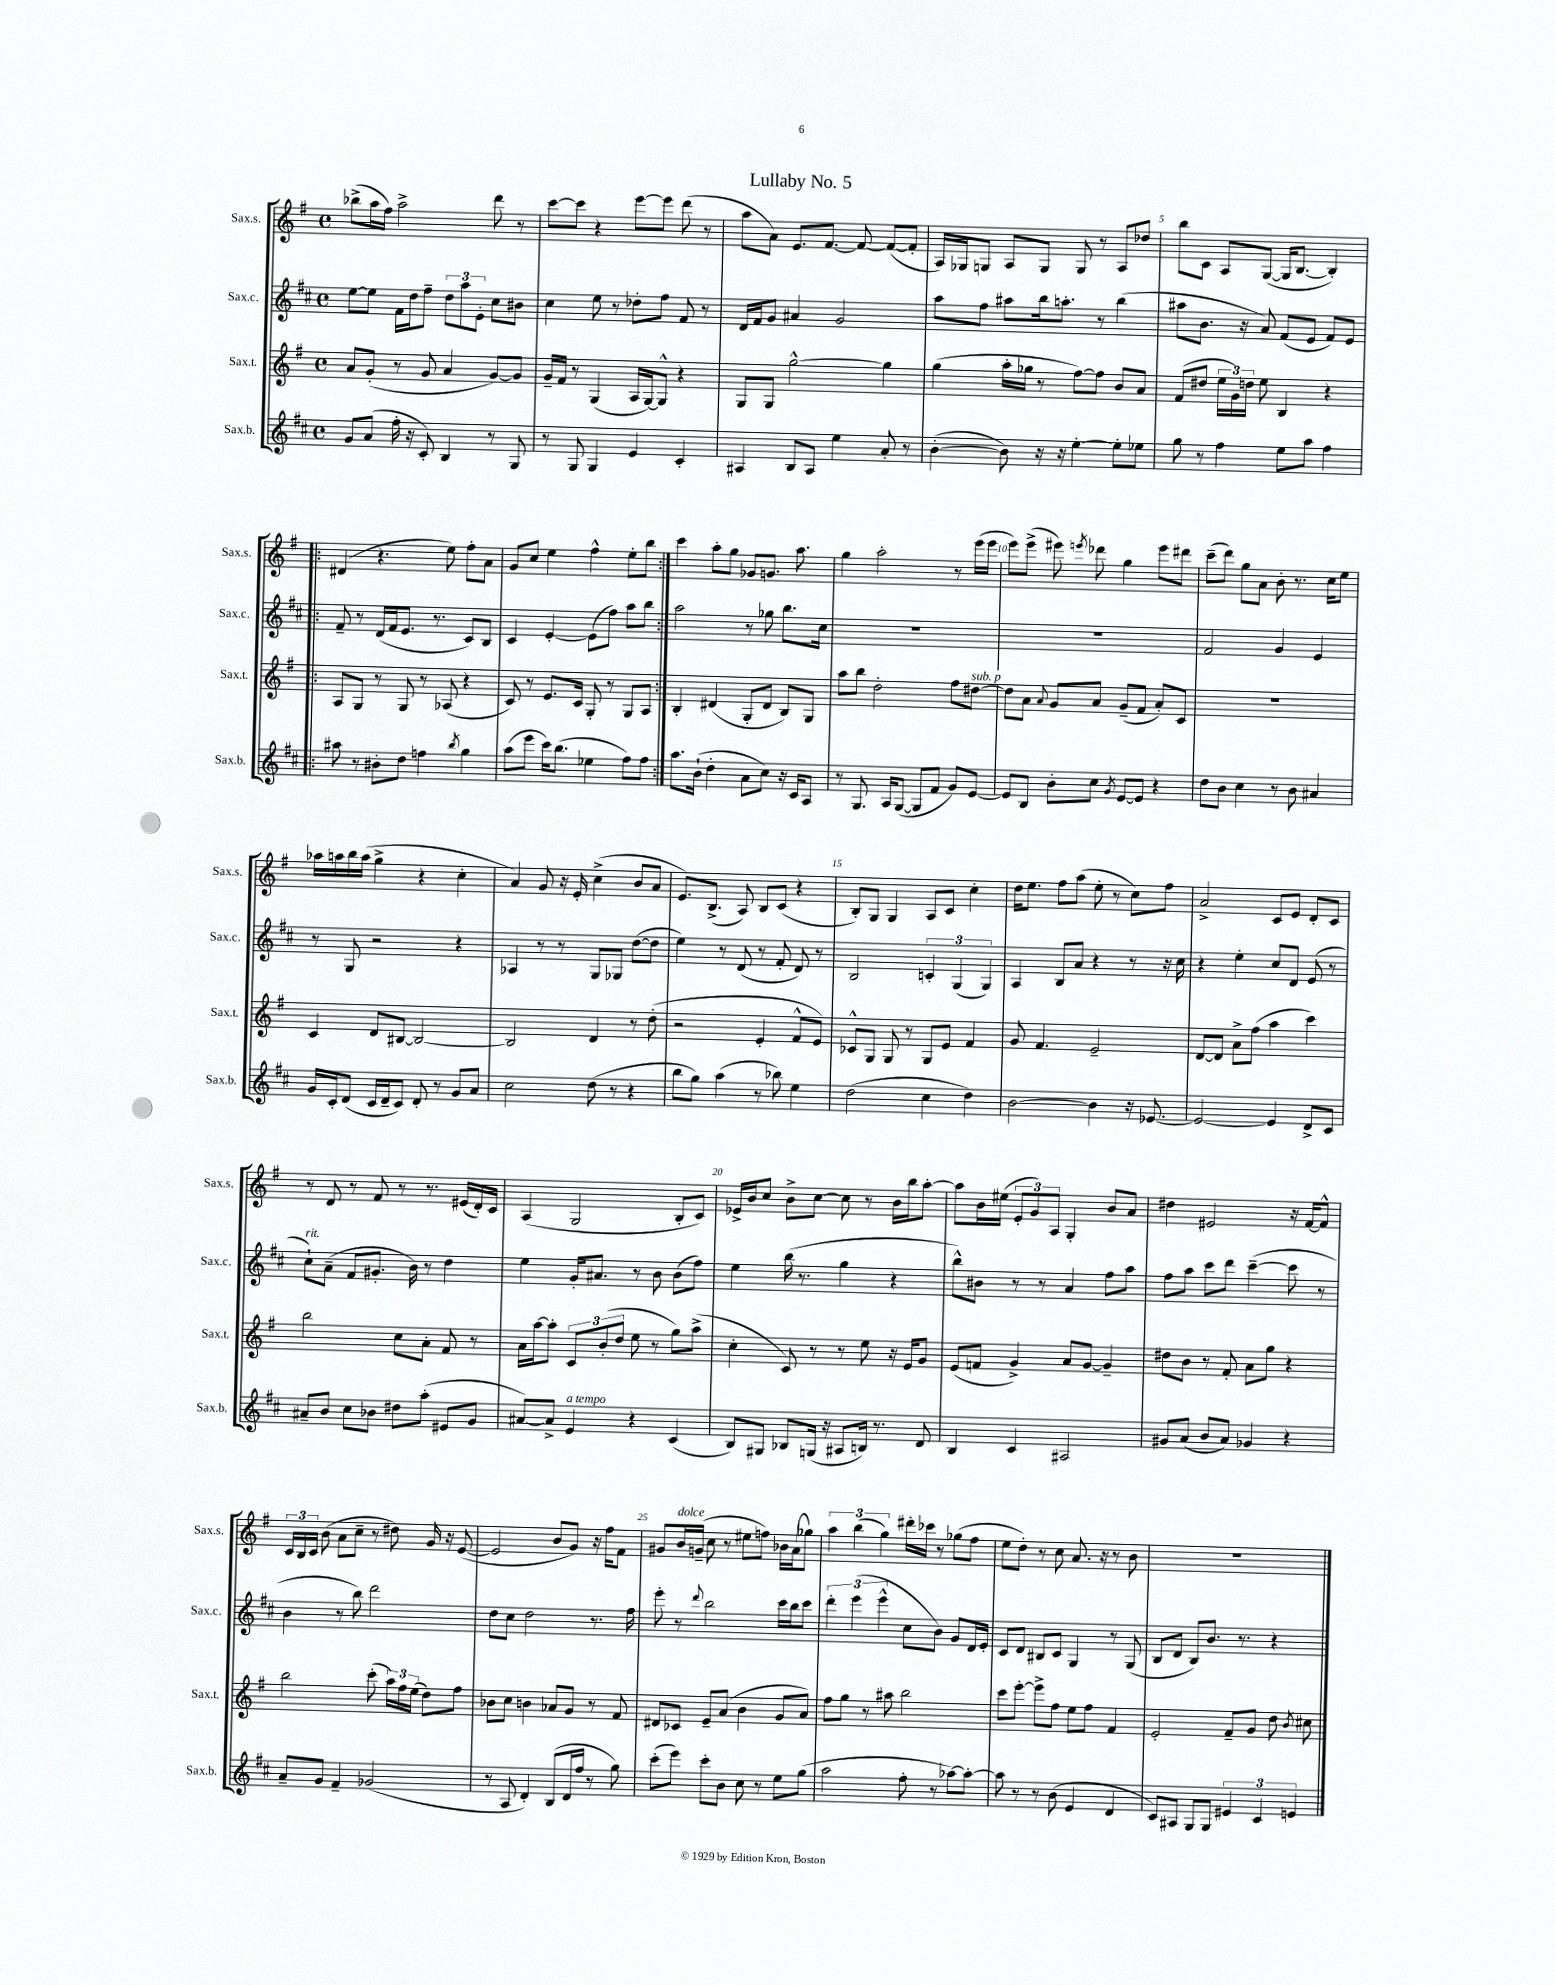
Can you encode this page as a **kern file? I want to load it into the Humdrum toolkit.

**kern	**kern	**kern	**kern
*staff4	*staff3	*staff2	*staff1
*clefG2	*clefG2	*clefG2	*clefG2
*k[f#c#]	*k[f#]	*k[f#c#]	*k[f#]
*M4/4	*M4/4	*M4/4	*M4/4
*met(c)	*met(c)	*met(c)	*met(c)
8g/L	8a/L	[8ee\L	(8bb-^\L
(8a/J	(8g'/J	8ee\]J	16aa\L
.	.	.	16ff#\JJ)
16ff#'\	8r	16f#\LL	2aa^\
16r	.	16dd\J	.
8c#'/)	8g/	8ff#~\J	.
4B/	4a/	12dd\L	.
.	.	12aa\	.
.	.	12e'\J	.
8r	[8g/L)	8cc#\L	8ddd\
8G/	8g/]J	8b#\J	8r
=	=	=	=
8r	16g~/LL	4cc#\	[8ccc\L
.	16f#/JJ	.	.
8G/	8r	.	8ccc\]J
4G/	(4G/	8ee\	4r
.	.	8r	.
4e/	16A/LL	8dd-'\L	[8eee\L
.	[16G/J)	.	.
.	8G^^/]J	8ff#\J	8eee\]J
4c#'/	4r	8f#/	(8ddd\
.	.	8r	8r
=	=	=	=
4A#/	8G/L	16d/LL	8aa\L
.	.	16f#/J	.
.	8G/J	8g/J	8a\J)
8B/L	[2gg^^\	4a#/	8.e/L
8A#/J	.	.	.
.	.	.	[8.f#/J
4ee\	.	2g/	.
.	.	.	8f#/_
8a'/	4gg\]	.	(8f#/_L
8r	.	.	8f#'/]J
=	=	=	=
([4b'\	(4gg\	8aa\L	16A/LL)
.	.	.	16G-/J
.	.	8ff#\J	8G/J
8b\])	16aa'\LL	8aa#\L	8A/L
.	16gg-\JJ	.	.
16r	8r	16bb\k	8G/J
16r	.	8.aa'\J	.
[4ee'\	[8ff#\L)	.	8G/
.	8ff#\]J	8r	8r
8ee'\]L	8b/L	(4bb\	8A/L
8ee-\J	8a/J	.	8dd-/J
=	=	=	=
8gg\	(8f#/L	8aa#\L	8bb\L
8r	8dd#/J	8.b\J	8c\J
4ff#\	24ee\LL	.	8A/L
.	24g\)	.	.
.	.	16r	.
.	24dd\JJ	.	.
.	8ee\	8a/)	([8G/J
8ee\L	4B/	(8f#/L	16G/]LK
.	.	.	[8.B/J
8aa\J	.	8e/J	.
4ff#\	4r	8f#/L)	4B'/])
.	.	8e/J	.
=!|:	=!|:	=!|:	=!|:
8aa#\	8A/L	8f#~/	(4d#/
8r	8G/J	8r	.
8b#'\L	8r	(16d/LL	4.r
.	.	16f#/J	.
8dd\J	8G/	8.e/J	.
4ff\	8r	.	.
.	.	8.r	.
.	(8A-/	.	8ee\)
8qbb/	.	.	.
4gg\	4r	8c#/L)	8ff#'\L
.	.	8B/J	8a\J
=	=	=	=
(8aa\L	8c/)	4c#/	8g/L
8eee\J	8r	.	8cc/J
16ccc#\LK)	8.e/L	[4e'/	4ee\
(8.bb\J	.	.	.
.	16c/Jk	.	.
4ee-\	8G'/	(8e\]L	4ff#^^\
.	8r	8ff#\J)	.
8ff#\L)	8G/L	8aa\L	8ee'\L
8ff#\J	8A/J	8bb\J	8bb\J
=:|!	=:|!	=:|!	=:|!
8.aa\L	4B'/	2aa\	4ccc\
(16b`\Jk	.	.	.
4dd'\	(4d#/	.	8aa'\L
.	.	.	8gg\J
8a\L	8G'/L	8r	8g-/L
8cc#\J)	8d#/J	8gg-\	8.g/J
16r	8B/L)	8.bb\L	.
16c#/LK	.	.	8.aa\
8A/J	8G/J	.	.
.	.	16cc#\Jk	.
=	=	=	=
8r	8aa\L	1r	4gg\
8.G/	8bb\J	.	.
.	2dd'\	.	2aa'\
16A/LK	.	.	.
([8G/J	.	.	.
8G/]L	.	.	.
8f#/J	.	.	.
8g/L)	8ff#\L	.	8r
[8e/J	[8dd#\J	.	(16eee\LL
.	.	.	16eee\JJ
=	=	=	=
8e/]L	8dd#\]L	1r	8eee\L)
8B/J	8a\J	.	(8eee^\J
.	8qqa/	.	.
8b'\L	8g/L	.	8eee#\)
.	.	.	8qeee/
8cc#\J	8a/J	.	8ddd-\
8qg/	.	.	.
[8e/L	(8g~/L	.	4gg\
8e/]J	8f#/J	.	.
4r	8a'/L)	.	8eee\L
.	8c/J	.	8ddd#\J
=	=	=	=
8dd\L	1r	2f#/	(8ccc~\L
8b\J	.	.	8ddd\J)
4cc#\	.	.	8gg\L
.	.	.	8a\J
8r	.	4g/	8b'\
8b\	.	.	8.r
4a#/	.	4e/	.
.	.	.	16cc\LK
.	.	.	8ee\J
=	=	=	=
16g/LL	4c/	8r	16aa-\LL
16c#'/J	.	.	16aa\
(8d/J	.	8G/	16bb\
.	.	.	(16aa\JJ
16c#/LL	8d/L	2r	4gg^\
16d~/J	.	.	.
8c#/J)	[8B#/J	.	.
8d'/	2B#/_	.	4r
8r	.	.	.
8g/L	.	4r	4cc'\
8a/J	.	.	.
=	=	=	=
2cc#\	2B#/]	4A-/	4a/)
.	.	8r	8g/
.	.	8r	16r
.	.	.	16e'/
(8dd\	4d/	8G/L	(4cc^\
8r	.	8G-/J	.
4r	8r	([8dd\L	8b/L
.	(8dd'\	8dd\]J	8a/J
=	=	=	=
8bb\L	2r	4ee\)	8.e/L)
8gg\J)	.	.	.
.	.	.	(8.B^/J
(4aa\	.	8r	.
.	.	(8d/	8A/)
8r	4e'/	8r	8B/L
8bb-\)	.	8f#'/	(8c/J
4ee\	8f#^^/L	8d/)	4r
.	8e/J)	8r	.
=	=	=	=
(2dd\	8c-^^/L	2B/	8B'/L)
.	8G/J	.	8G/J
.	8G/	.	4G/
.	8r	.	.
4cc#\	8G/L	6c'/	8A/L
.	8e/J	.	8c/J
.	.	(6G/	.
4dd\)	4f#/	.	4cc'\
.	.	6G/)	.
=	=	=	=
[2b\	8g/	4A/	16dd\LK
.	.	.	8.ee\J
.	4.f#/	.	.
.	.	8B/L	8ff#\L
.	.	8a/J	(8aa\J
4b\]	2e~/	4r	8ee'\
.	.	.	8r
16r	.	8r	8cc\L)
[8.e-/	.	.	.
.	.	16r	8ff#\J
.	.	16cc#\	.
=	=	=	=
2e-/_	[8d/L	4r	2a^/
.	8d/]J	.	.
.	8a^\L	4ee'\	.
.	(8ff#\J	.	.
4e-/]	4aa\	8cc#/L	8c/L
.	.	8d/J	8e/J
8d^/L	4ccc\)	(8e/	8d'/L
8c#/J	.	8r	8c/J
=	=	=	=
8a#~/L	2bb\	8cc#`\L)	8r
8b/J	.	(8a~\J	8d/
8cc#\L	.	8f#/L	8r
8b-\J	.	8.g#'/J	8f#/
8dd#\L	8cc\L	.	8r
.	.	16b\)	.
(8aa'\J	8a'\J	8r	8.r
8e#/L	8f#/	4dd\	.
.	.	.	(16e#/LL
8g/J	8r	.	16d'/)
.	.	.	16c/JJ
=	=	=	=
[8a#/L)	16a\LL	4ee\	(4A/
.	[16aa\J	.	.
8a#^/]J	8aa'\]J	.	.
4e/	12c/L	16g'/LK	2G/
.	.	8.a#/J	.
.	(12b'/	.	.
.	12dd/J	.	.
4r	8ee\	8r	.
.	8r	8b\	.
(4c#/	8gg\L)	(8b\L	8B'/L
.	(8aa^\J	8ff#\J)	8c/J)
=	=	=	=
8B/L)	4cc'\	4ee\	16e-^/LL
.	.	.	16b/J
8G#/J	.	.	8cc/J
8B-/L	8c/)	(16bb\	8b^\L
.	.	8.r	.
(16G/Jk	8r	.	[8cc\J
16r	.	.	.
8A#/L	8r	4gg\	8cc\]
16B/Jk)	8ee\	.	8r
8.r	.	.	.
.	16r	4r	16b\LL
.	16e/LK	.	16bb\J
8d/	8g/J	.	[8aa'\J
=	=	=	=
4B/	(8e/L	8bb^^\L)	8aa\]L
.	8f/J	8b#\J	16b\L
.	.	.	(16ee#\JJ
4c#/	4g^/)	8r	12e'/L
.	.	.	12g/)
.	.	8r	.
.	.	.	12A/J
2A#/	8a/L	4a/	4G'/
.	[8g/J	.	.
.	4g~/]	8ff#\L	8b/L
.	.	8aa\J	8a/J
=	=	=	=
8g#/L	8dd#\L	8ff#\L	4dd#\
(8a/J	8b\J	8aa\J	.
8b/L	8r	8ccc#\L	2e#/
8a/J)	8f#'/	8ddd\J	.
4g-/	8a\L	([4ccc#~\	.
.	8gg\J	.	.
4r	4r	8ccc#\]	16r
.	.	.	[16f#/LK
.	.	8r	8f#^^/]J
=	=	=	=
8a~/L	2bb\	4b\	24c/LL
.	.	.	24B/
.	.	.	24c/JJ
8g/J	.	.	(8b\
4f#~/	.	8r	8a\L
.	.	8bb\)	8cc~\J
(2g-/	(8ccc'\	2ddd\	8r
.	24aa\LL)	.	8dd#\)
.	24ff#\	.	.
.	(24ee\JJ	.	.
.	8dd\L)	.	16g/
.	.	.	16r
.	8ff#\J	.	([8e/
=	=	=	=
8r	8b-\L	8dd\L	2e/]
8A/	8cc\J	8cc#\J	.
4d'/)	4b\	2dd\	.
(8B/L	8a-/L	.	8b/L
16d/L	8g/J	.	8g/J)
16ff#/JJ	.	.	.
8r	8r	8.r	16r
.	.	.	16ff#\LK
8gg\)	8f#/	.	8f#\J
.	.	16ff#\	.
=	=	=	=
(8ccc#'\L	8d#/L	8eee'\	8g#/L
8eee\J)	8c-/J	8r	16b/L
.	.	.	(16g~/JJ
.	.	8qqddd/	.
8ccc#'\L	8e~/L	2bb\	8cc\
8b\J	(8a/J	.	8r
8cc#\	4b\	.	8ee#\L
8r	.	.	8ff\J)
8ee\L	8g/L	16ccc#\LL	16b-\LL
.	.	16bb\J	(16a\J
(8gg\J	8a/J)	8ccc#\J	8gg-\J)
=	=	=	=
2aa\	8ff#\L	6ddd'\	6aa\
.	8gg\J	.	.
.	.	(6eee\	(6bb\
.	8r	.	.
.	.	6eee^^\	6gg\)
.	8aa#\	.	.
8ff#'\	2bb\	8cc#\L	16ddd#'\LL
.	.	.	16ccc-\JJ
8r	.	8b\J)	8r
[8aa-\L)	.	8g/L	(8gg-\L
8aa-'\_J	.	16d/L	8ff#\J
.	.	16e'/JJ	.
=	=	=	=
8aa-\]	8ccc\L	8c#/L	8ee\L
8r	[8eee'\J	8d/J	8dd'\J)
8r	8eee^\]L	8B#/L	8r
(8b\	8ff#\J	8c#/J	8cc\
4e/	8ee\L	4G/	8.a/
.	8ff#\J	.	.
.	.	.	16r
4d/	4f#/	8r	8r
.	.	(8G/	8b\
=	=	=	=
8c#/L)	2e'/	8B/L	1r
8A#/J	.	8d/J	.
8G/L	.	8B/L)	.
8G/J	.	8.b/J	.
6e#/	8f#~/L	.	.
.	.	8.r	.
.	8g/J	.	.
6c#/	.	.	.
.	8dd\	4r	.
6e/	.	.	.
.	8qb/	.	.
.	8cc#\	.	.
==	==	==	==
*-	*-	*-	*-
